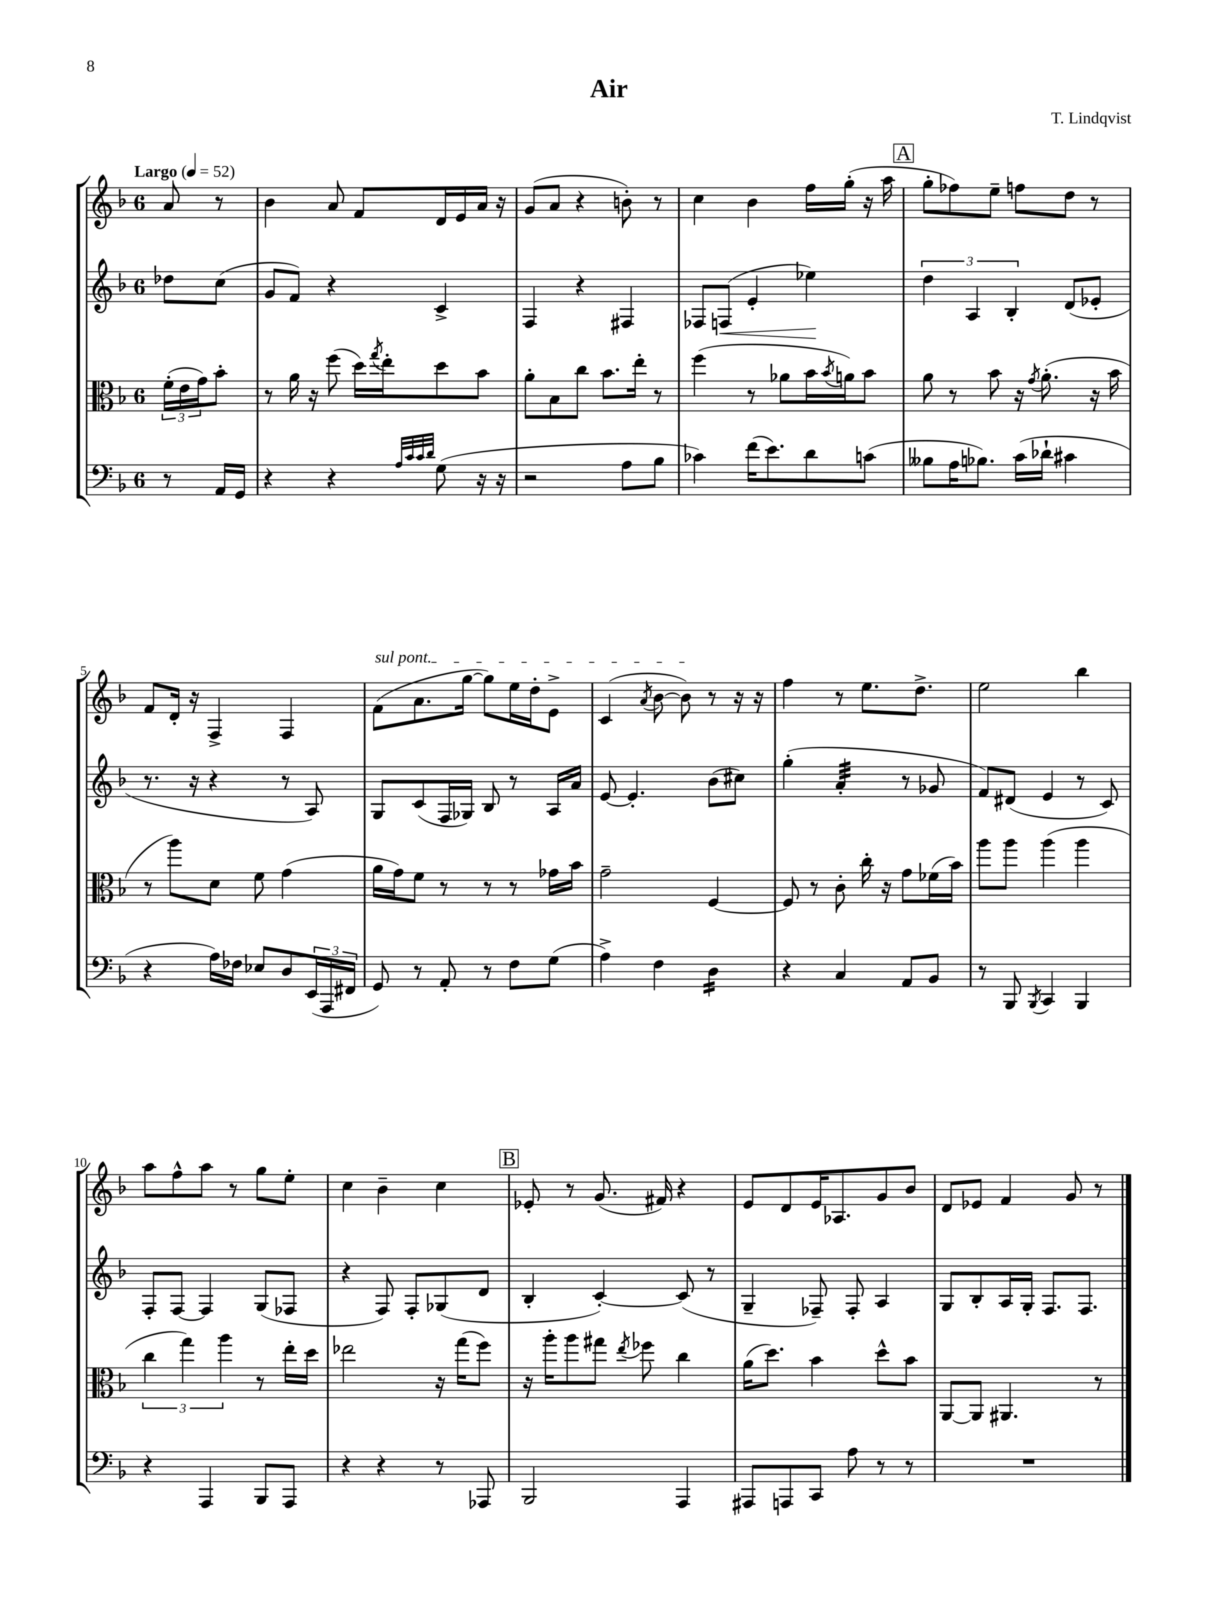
\header { title = "Air" composer = "T. Lindqvist" }
<<
\new StaffGroup <<
\new Staff = "s0" {
    \clef treble \key f \major \once \override Staff.TimeSignature.style = #'single-digit \time 6/8 \partial 4 \tempo "Largo" 4 = 52
    a'8 r8 |
    bes'4 a'8 f'8 d'16 e'16 a'16 r16 |
    g'8( a'8 r4 b'8-.) r8 |
    c''4 bes'4 f''16 g''16-.( r16 a''16 |
    \mark \markup { \box "A" } g''8-. fes''8) e''8-- f''8 d''8 r8 |
    f'8 d'16-. r16 f4-> f4 |
    \once \override TextSpanner.bound-details.left.text = \markup { \italic "sul pont." } f'8\startTextSpan( a'8. g''16~ g''8) e''16 d''16-. e'8-> |
    c'4( \acciaccatura { a'8 } bes'8~ bes'8\stopTextSpan) r8 r16 r16 |
    f''4 r8 e''8. d''8.-> |
    e''2 bes''4 |
    a''8 f''8-^ a''8 r8 g''8 e''8-. |
    c''4 bes'4-- c''4 |
    \mark \markup { \box "B" } ees'8-. r8 g'8.( fis'16) r4 |
    e'8 d'8 e'16 aes8. g'8 bes'8 |
    d'8 ees'8 f'4 g'8 r8 \bar "|." |
}
\new Staff = "s1" {
    \clef treble \key f \major \once \override Staff.TimeSignature.style = #'single-digit \time 6/8 \partial 4
    des''8 c''8( |
    g'8 f'8) r4 c'4-> |
    f4 r4 fis4 |
    fes8 f8\<( e'4-. ees''4\!) |
    \mark \markup { \box "A" } \tuplet 3/2 { d''4 a4 bes4-. } d'8( ees'8-. |
    r8. r16 r4 r8 a8) |
    g8 c'8( f16 ges16) bes8 r8 a16 a'16 |
    e'8~ e'4.-. bes'8( cis''8) |
    g''4-.( a'4:32-. r8 ges'8 |
    f'8) dis'8( e'4 r8 c'8) |
    f8-. f8~ f4 g8( fes8 |
    r4 f8) f8-. ges8( d'8 |
    \mark \markup { \box "B" } bes4-. c'4~-.) c'8( r8 |
    g4-- fes8--) fes8-. a4 |
    g8 bes8-. a16 g16-. f8. f8. \bar "|." |
}
\new Staff = "s2" {
    \clef alto \key f \major \once \override Staff.TimeSignature.style = #'single-digit \time 6/8 \partial 4
    \tuplet 3/2 { f'16-.( e'16 g'16) } bes'8-. |
    r8 a'16 r16 f''8( d''16) \acciaccatura { g''8 } e''16-. d''8 bes'8 |
    a'8-. bes8 c''8 bes'8. e''16-. r8 |
    f''4( r8 aes'8 bes'16 \acciaccatura { bes'8 } a'16) bes'8 |
    \mark \markup { \box "A" } a'8 r8 bes'8 r16 \acciaccatura { g'8 } a'8.-.( r16 bes'16 |
    r8 a''8) d'8 f'8 g'4( |
    a'16 g'16) f'8 r8 r8 r8 ges'16 bes'16 |
    g'2-- f4~ |
    f8 r8 c'8-. c''16-. r16 g'8 fes'16( bes'16) |
    a''8 a''8 a''4( a''4 |
    \tuplet 3/2 { c''4 g''4) a''4 } r8 e''16-. d''16 |
    ees''2 r16 g''16( f''8) |
    \mark \markup { \box "B" } r16 a''16-. a''8 gis''8 \acciaccatura { e''8 } fes''8 c''4 |
    a'16( d''8.) bes'4 d''8-^ bes'8 |
    a,8~ a,8 ais,4. r8 \bar "|." |
}
\new Staff = "s3" {
    \clef bass \key f \major \once \override Staff.TimeSignature.style = #'single-digit \time 6/8 \partial 4
    r8 a,16 g,16 |
    r4 r4 \grace { a32 c'32 c'32 d'32 } g8( r16 r16 |
    r2 a8 bes8 |
    ces'4) f'16( e'8.) d'8 c'8( |
    \mark \markup { \box "A" } beses8 a16 bes8.) c'16( des'16-! cis'4 |
    r4 a16) fes16 ees8 d8 \tuplet 3/2 { e,16( a,,16 fis,16 } |
    g,8) r8 a,8-. r8 f8 g8( |
    a4->) f4 d4:16 |
    r4 c4 a,8 bes,8 |
    r8 bes,,8 \acciaccatura { bes,,8 } c,4 bes,,4 |
    r4 a,,4 bes,,8 a,,8 |
    r4 r4 r8 aes,,8 |
    \mark \markup { \box "B" } bes,,2 a,,4 |
    ais,,8 a,,8 c,8 a8 r8 r8 |
    R2. \bar "|." |
}
>>
>>
